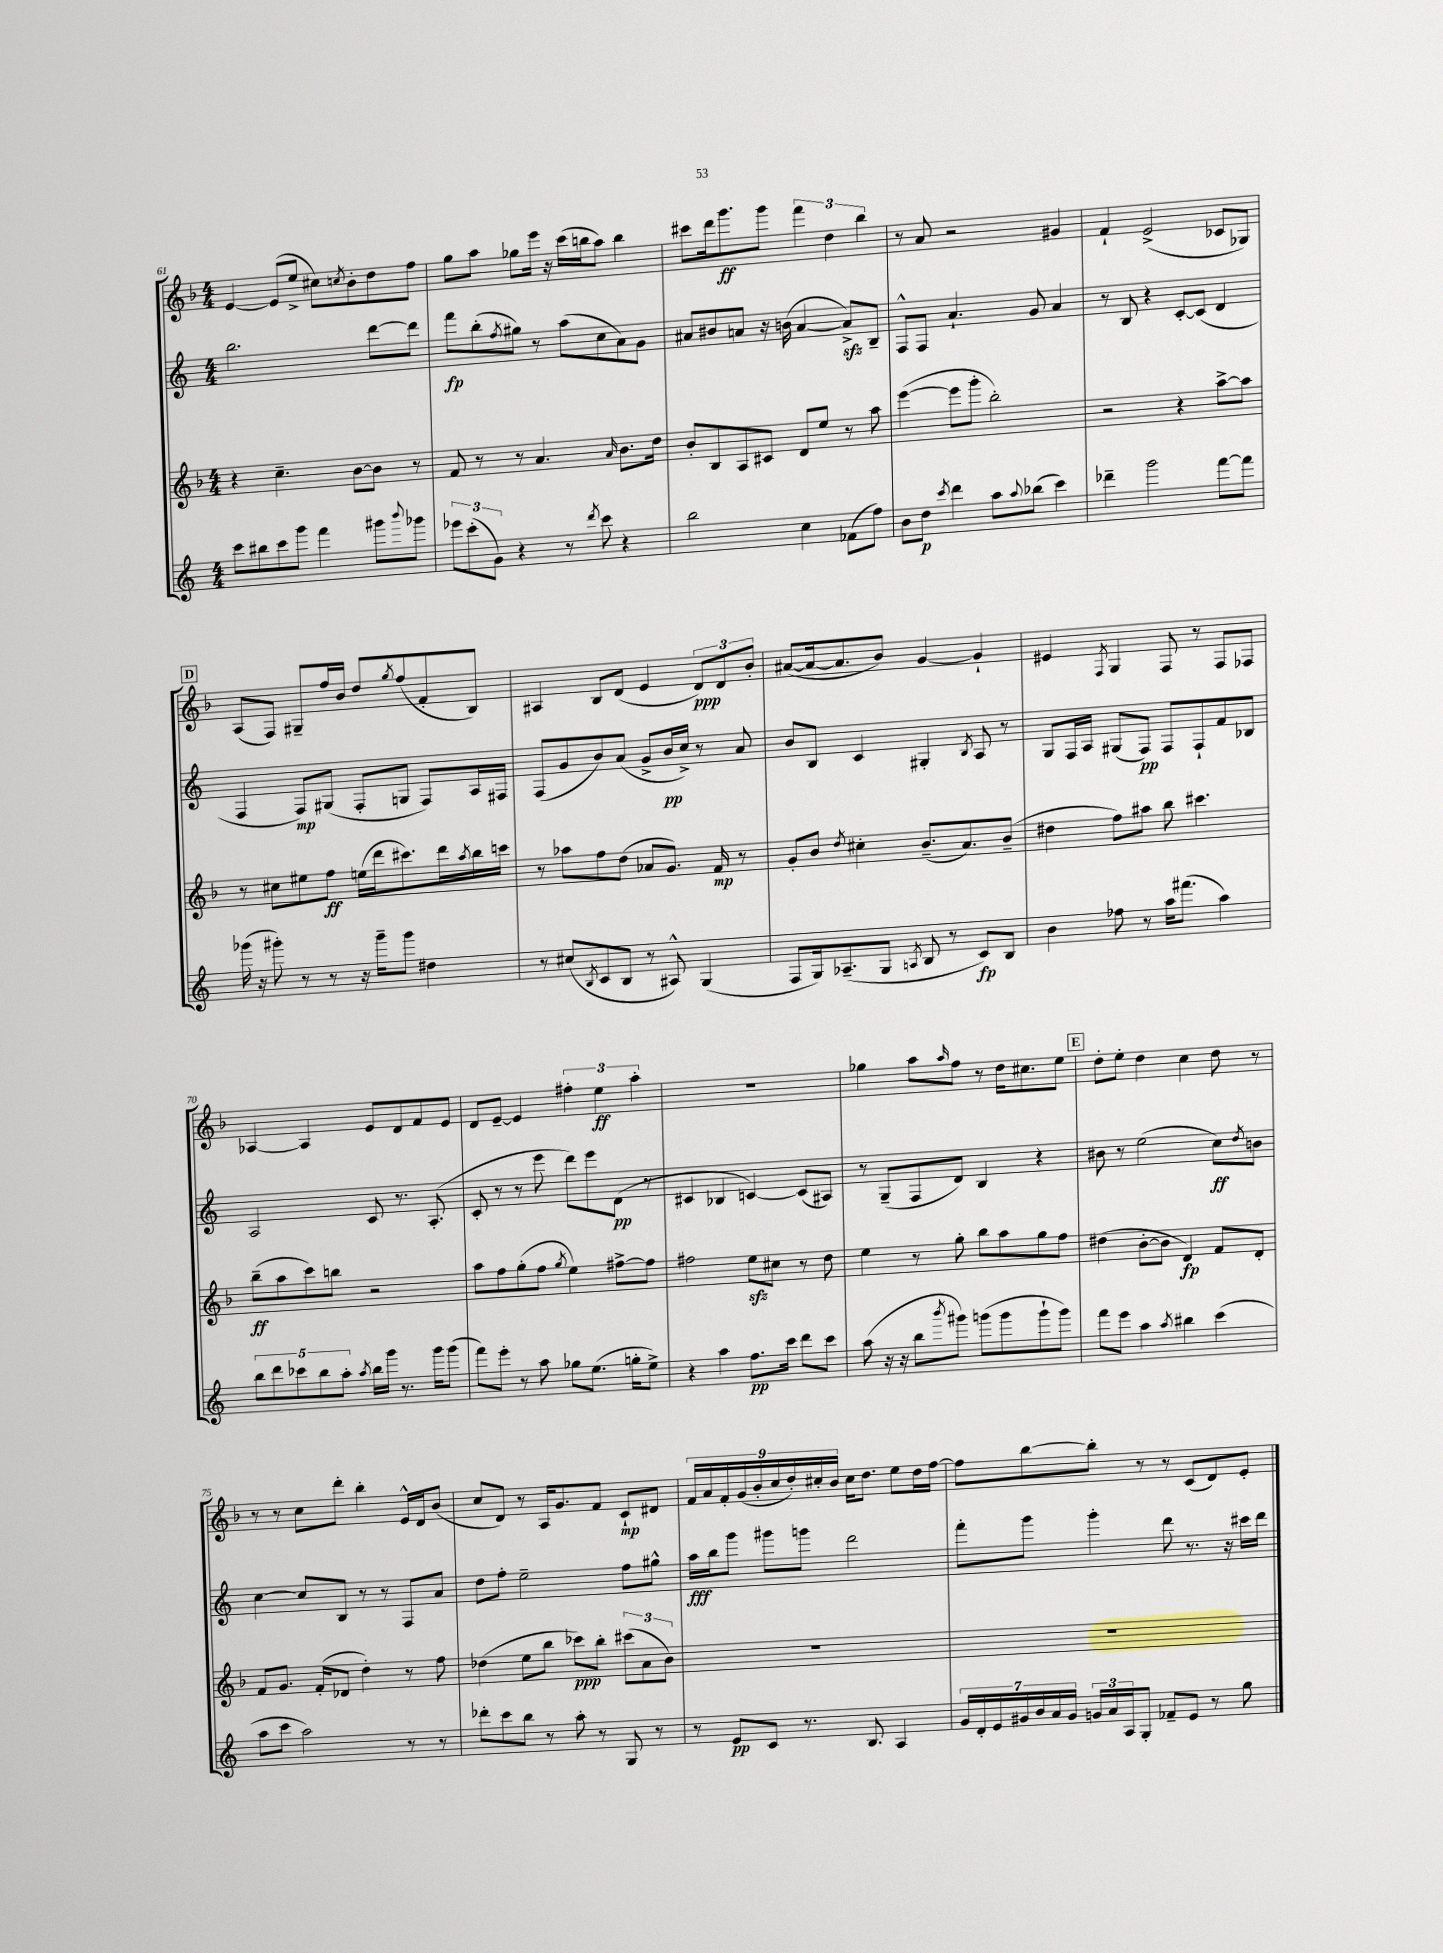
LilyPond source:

<<
\new StaffGroup <<
\new Staff = "s0" {
    \clef treble \key f \major \numericTimeSignature \time 4/4
    e'4~ e'8( e''8-> cis''8) \acciaccatura { c''8 } bes'8-. d''8 f''8 |
    g''8 a''8 ges''8 e'''16 r16 c'''16( b''16 a''8) b''4 |
    cis'''8 d'''16 g'''8.\ff g'''8 \tuplet 3/2 { f'''4 d''4 bes''4 } |
    r8 a'8 r2 gis'4 |
    f'4-! e'2->( ces'8 ges8) |
    \mark \markup { \box "D" } a8( f8) gis8-- f''16 bes'16 d''8 \acciaccatura { g''8 } f''8( f'8-. bes8) |
    ais4 bes8 d'8( e'4 \tuplet 3/2 { d'8\ppp) d'8 bes'8-. } |
    ais'8~( ais'16~ ais'8. bes'8) g'4~ g'4-! |
    eis'4 \acciaccatura { f8 } g4 f8 r8 f8 fes8 |
    aes4~ aes4 e'8 d'8 f'8 e'8 |
    d'8 e'8~-- e'4 \tuplet 3/2 { fis''4-. e''4\ff a''4-. } |
    R1 |
    ges''4 a''8 \grace { a''16 } f''8 r8 d''16 cis''8. e''8 |
    \mark \markup { \box "E" } d''8-. e''8-. d''4 c''4 d''8 r8 |
    r8 r8 c''8 d'''8-. bes''4-. e'16-^ d'16 bes'8( |
    c''8 d'8) r8 a16 g'8. f'8 c'8-!\mp dis'8 |
    \tuplet 9/8 { f'16 a'16 f'16-. g'16( bes'16-. c''16 d''16-.) cis''16-. bes'16 } cis''16 d''8. e''8 d''16 f''16~ |
    f''8 bes''8~ bes''8-. r8 r8 c'8( d'8) e'8-. \bar "|." |
}
\new Staff = "s1" {
    \clef treble \key c \major \numericTimeSignature \time 4/4
    b''2. d'''8~ d'''8 |
    f'''8\fp b''8-.( \acciaccatura { f''8 } gis''8) r8 a''8( c''8 a'8) g'8 |
    ais'8 bis'8 a'8 r16 b'16( a'4~ a'8->\sfz) b8-- |
    f8-^ f8 a'4.-! g'8 a'4 |
    r8 b8 r4 c'8~-. c'8( d'4 |
    \mark \markup { \box "D" } f4 f8\mp) gis8( f8-. g8 f8) a16 fis16 |
    f8( g'8 b'8) a'8( g'8-> b'16\pp c''16->) r8 a'8 |
    b'8 b8 c'4 gis4-. \acciaccatura { b8 } a8 r8 |
    g8 f16 a16 gis8( f8\pp) f8 f8-! f'8 bes8 |
    a2 c'8 r8. a8.-.( |
    c'8-. r8 r8 e'''8 d'''8) e'''8 d'8\pp( r8 |
    cis'4 bes4 c'4~) c'8( ais8) |
    r8 g8--( f8 d'8) b4 r4 |
    \mark \markup { \box "E" } bis'8 r8 e''2( c''8\ff) \acciaccatura { d''8 } b'8 |
    c''4~ c''8 b8 r8 r8 f8 a'8 |
    d''8 f''8-. e''2-- f''8 gis''8-^ |
    a''16\fff b''16 g'''8 gis'''8 g'''8 d'''2 |
    f'''8-. g'''8 g'''4-. d'''8 r8. r16 cis'''16 d'''16 \bar "|." |
}
\new Staff = "s2" {
    \clef treble \key f \major \numericTimeSignature \time 4/4
    r4 c''4.-- bes'8~ bes'8 r8 |
    f'8 r8 r8 a'4. \grace { a'16 } bes'8. d''16 |
    bes'8-. bes8 a8 cis'8 d'8 e''8 r8 a''8 |
    e'''4~( e'''8 g'''8-. bes''2-.) |
    r2 r4 a''8~-> a''8 |
    \mark \markup { \box "D" } r8 cis''8 eis''8 f''8\ff e''16( d'''16 cis'''8.) d'''16 \acciaccatura { a''8 } bes''16 c'''16 |
    r8 aes''8 f''8 d''8( aes'8 g'8.) f'16\mp r8 |
    g'8-. bes'8 \acciaccatura { d''8 } cis''4-. bes'8.--( a'8.) bes'8--( |
    dis''4 f''8) ais''8 bes''8 cis'''4. |
    bes''8--\ff( a''8 c'''8) b''8 r2 |
    a''8 f''8 g''8-.( f''8 \acciaccatura { g''8 } e''4) fis''8~-> fis''8 |
    fis''2 e''8\sfz cis''8 r8 d''8 |
    e''4 r8 g''8-. bes''8 a''8 g''8 f''8 |
    \mark \markup { \box "E" } dis''4( bes'8~-. bes'8 d'4\fp) f'8 d'8-. |
    f'8 g'8. f'16-.( des'8 d''4-.) r8 f''8 |
    des''4( e''8 bes''8 ces'''8\ppp) bes''8-. \tuplet 3/2 { cis'''8( a'8 bes'8) } |
    R1 |
    R1 \bar "|." |
}
\new Staff = "s3" {
    \clef treble \key c \major \numericTimeSignature \time 4/4
    c'''8 bis''8 c'''8 g'''8 f'''4 gis'''8 \appoggiatura { b'''8 } ges'''8 |
    \tuplet 3/2 { ees'''8 c'''8-.( g'8) } r4 r8 \acciaccatura { d'''8 } c'''8 r4 |
    b''2 c''4 fes'8( f''8) |
    b'8 d''8\p \acciaccatura { c'''8 } d'''4 a''8 \appoggiatura { a''8 } bes''8( c'''4) |
    des'''4-- g'''2 f'''8~ f'''8 |
    \mark \markup { \box "D" } ges'''16( r16 gis'''8-.) r8 r8 r16 gis'''16-- gis'''8 dis''4 |
    r8 cis''8( \acciaccatura { b8 } c'8 b8 r8 ais8-^) g4( |
    f8 g16) aes8.--( g8 \acciaccatura { a8 } b8 r8 c'8\fp) b8 |
    b'4 fes''8 r8 a''16 fis'''8.( a''4) |
    \tuplet 5/4 { b''8 d'''8 ces'''8 b''8 a''8-. } \acciaccatura { a''8 } b''16 g'''16 r8. g'''16 g'''8( |
    f'''8) e'''8-. r8 a''8 ges''8 e''8.( g''16-. e''8->) |
    r4 a''4 f''8.\pp c'''16 d'''8 c'''8 |
    a''8( r16 r16 b''8 \acciaccatura { b'''8 } gis'''8) g'''8( g'''8 g'''8-! g'''8) |
    \mark \markup { \box "E" } f'''8 e'''8 a''4 \acciaccatura { a''8 } bis''4 c'''4( |
    a''8 c'''8 a''2) r8 r8 |
    des'''8-. c'''8 b''8 r8 a''8-. r8 g8 r8 |
    r8 e'8\pp c'8 r8. b8. a4 |
    \tuplet 7/4 { g'16 d'16-. e'16 gis'16 b'16 a'16 gis'16 } \tuplet 3/2 { g'16 a'16 a16 } g8-. fes'8-- e'8 r8 g''8 \bar "|." |
}
>>
>>
\layout { \context { \Score currentBarNumber = #61 } }
